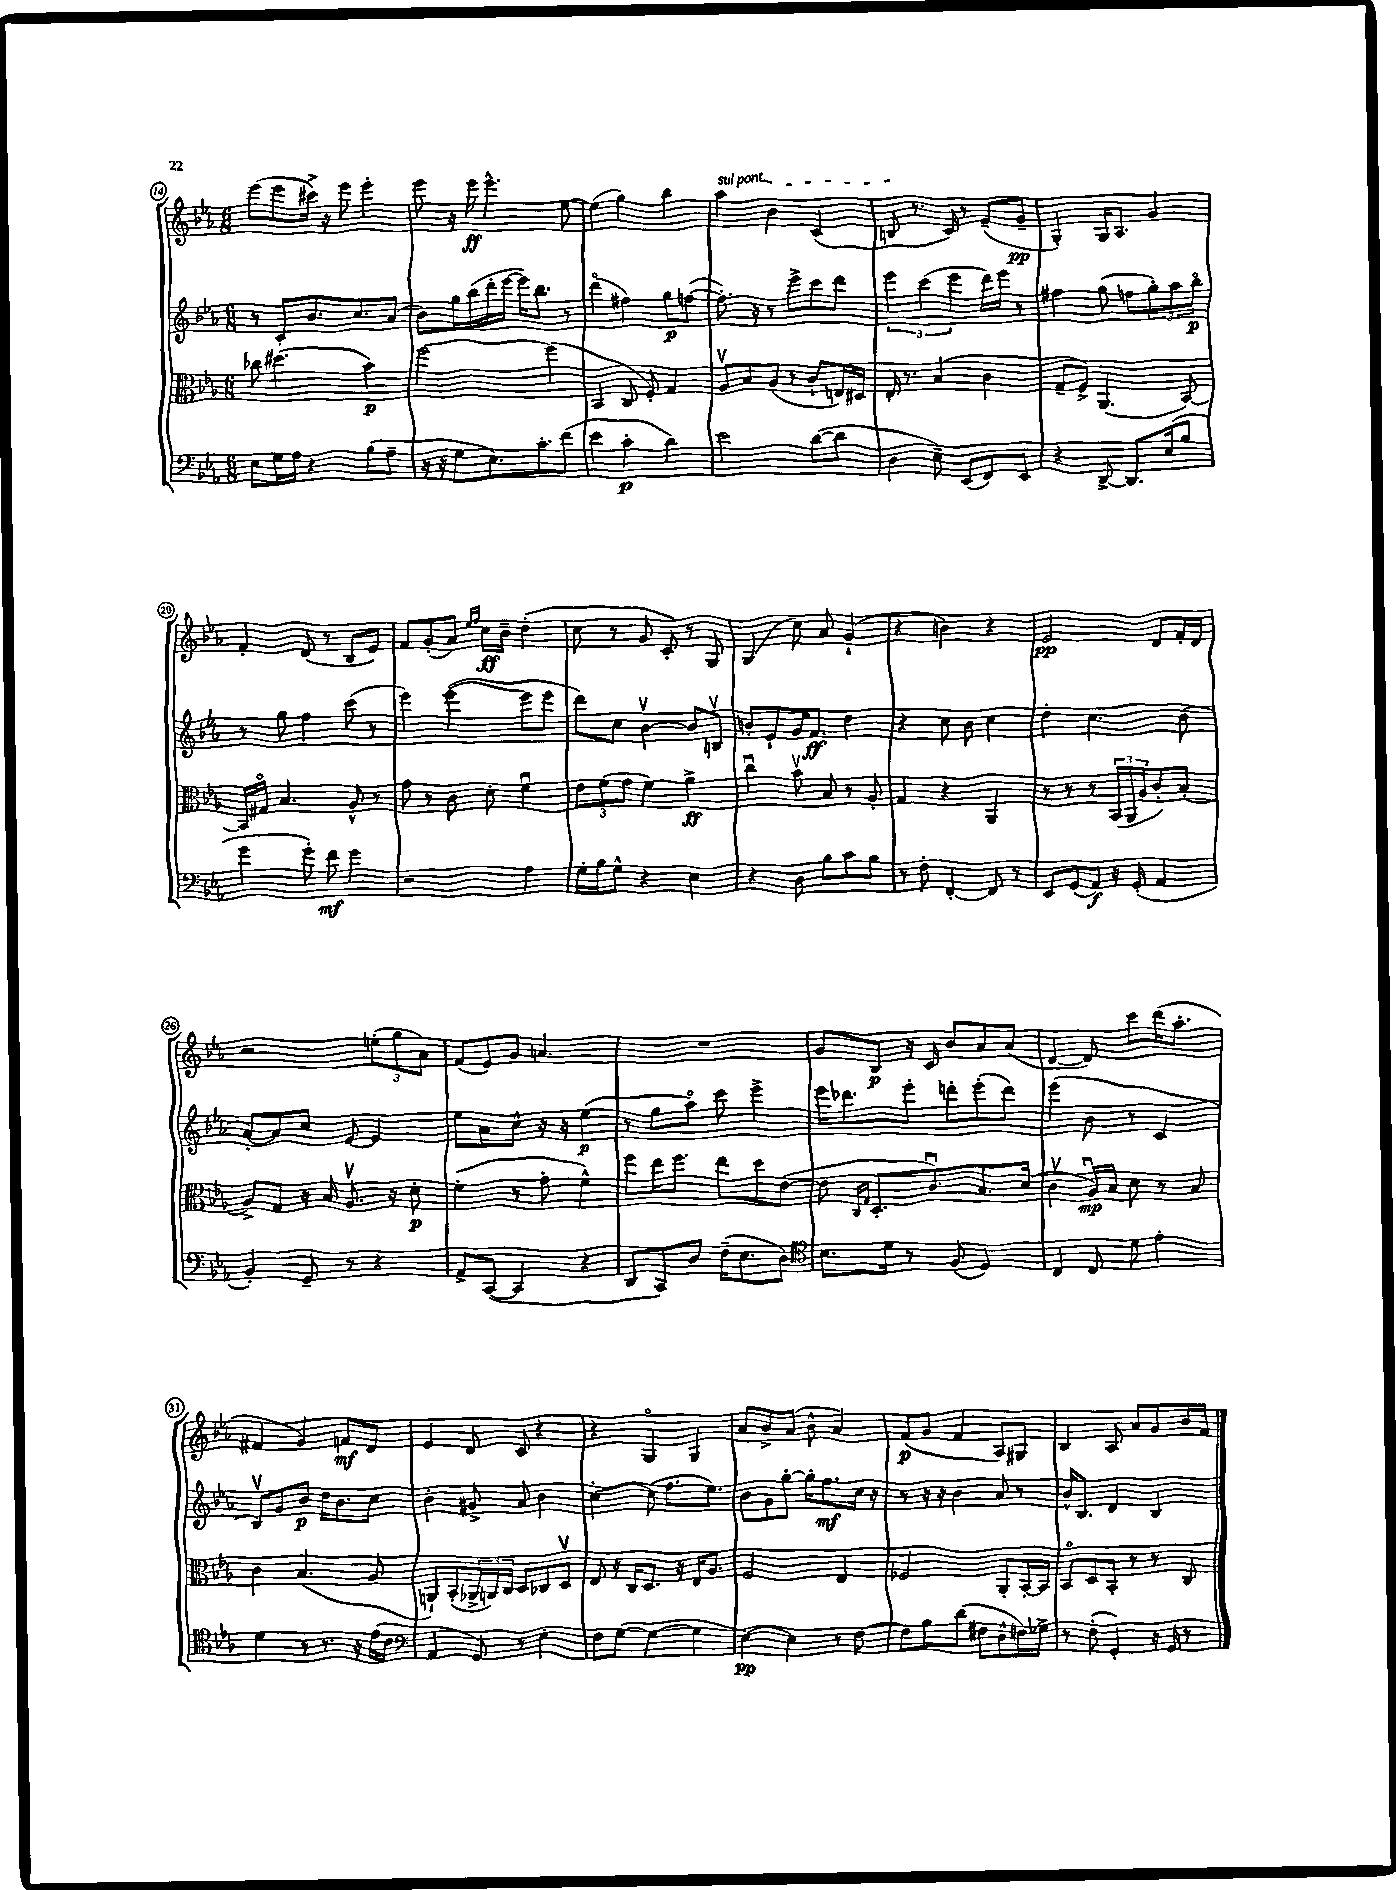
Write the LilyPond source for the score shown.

<<
\new StaffGroup <<
\new Staff = "s0" {
    \clef treble \key ees \major \numericTimeSignature \time 6/8
    ees'''8( ees'''8 cis'''16->) r16 ees'''8 ees'''4-. |
    ees'''8 r16 ees'''16\ff ees'''4.-^ ees''8~ |
    ees''4( g''4) bes''4 |
    \once \override TextSpanner.bound-details.left.text = \markup { \italic "sul pont." } aes''4\startTextSpan bes'4 c'4( |
    b8\stopTextSpan r8. c'16) r8 ees'8--( g'8--\pp |
    g4-.) g16 aes8. g'4 |
    f'4-. d'8( r8 bes8 ees'8) |
    f'8 g'8-.( aes'8) \grace { ees''16 f''16 } c''16\ff bes'16-- d''4-.( |
    c''8 r8 g'8 c'8-.) r8 g8 |
    g4( c''8) aes'8 g'4-!( |
    r4 b'4) r4 |
    ees'2\pp d'8 f'16-. d'16 |
    r2 \tuplet 3/2 { e''8-.( g''8 aes'8) } |
    f'8( ees'8) g'8 a'4. |
    R2. |
    g'8 bes8\p r16 c'16 bes'8 aes'8 aes'8( |
    d'4~ d'8) c'''8 d'''16( aes''8.-. |
    fis'4 g'4) f'8\mf d'8 |
    ees'4 d'8 c'8 r4 |
    r4 g4\flageolet g4 |
    aes'8 bes'8-> aes'8( bes'8-^ aes'4) |
    f'8\p( g'8 f'4 aes8) gis8 |
    bes4 aes8 aes'8 g'8 bes'16 f'16 \bar "|." |
}
\new Staff = "s1" {
    \clef treble \key ees \major \numericTimeSignature \time 6/8
    r8 c'8-. bes'8. c''8. aes'8( |
    bes'8) g''16 bes''16( d'''16-. ees'''16~ ees'''16) bes''8. r8 |
    d'''4\flageolet( fis''4) g''8\p f''8~( |
    f''8.-.) r16 r8 ees'''8-> c'''8 d'''8 |
    \tuplet 3/2 { ees'''4 c'''4( ees'''4 } d'''16) ees'''16 r8 |
    fis''4 g''8( f''8 \tuplet 3/2 { g''8-.) aes''8 bes''8\flageolet\p } |
    r8 g''8 f''4 c'''8( r8 |
    ees'''4) ees'''4~( ees'''8 ees'''8 |
    d'''8) c''8 bes'4~\upbow bes'8 b8\upbow |
    b'8-. ees'8-! g'16 f'8.\ff d''4 |
    r4 c''8 bes'8 c''4 |
    d''4-. c''4. bes'8( |
    aes'8~-.) aes'8 c''8 ees'8~ ees'4 |
    ees''8 aes'8 c''8-^ r16 r16 ees''4\p( |
    r8 g''8 aes''8\flageolet) c'''8 ees'''4-> |
    ees'''16 des'''8. ees'''8-. d'''8-. ees'''8-.( d'''8) |
    ees'''4( bes'8 r8 c'4 |
    bes8\upbow) g'8 bes'8\p d''16 bes'8. c''8 |
    bes'4-. gis'8-> aes'8 bes'4 |
    c''4~-. c''8( f''8. ees''8.) |
    bes'8 g'8 g''8~-. g''16-. f''8.\mf c''16 r16 |
    r8 r16 r16 bes'4 aes'8 r8 |
    bes'16-^ bes8. d'4 bes4 \bar "|." |
}
\new Staff = "s2" {
    \clef alto \key ees \major \numericTimeSignature \time 6/8
    ces''8 dis''4.( bes'4\p) |
    f''2~ f''4( |
    bes,4 c8 f8-.) g4 |
    aes8\upbow bes8 aes8( r8 c'8-! e16) dis16 |
    ees16-. r8. bes4( c'4 |
    g8-- f8->) aes,4.( bes,8~) |
    bes,16 gis16\flageolet bes4. aes8-^ r8 |
    g'8 r8 c'8 d'8-. f'4\downbow |
    \tuplet 3/2 { ees'8 f'8( g'8 } f'4) aes'4->\ff |
    c''4\downbow bes'8\upbow bes8 r8 aes8-. |
    g4 r4 aes,4 |
    r8 r8 r8 \tuplet 3/2 { bes,16( aes,16 aes16 } c'8-.) bes8-.( |
    aes8->) g8 r16 bes16 aes8.\upbow r16 d'8-.\p |
    f'4-.( r8 g'8-. f'4-^) |
    f''8 ees''16 f''8. ees''8 d''8 ees'8~( |
    ees'8 \grace { c16 g16 } d8.-. c'8.\downbow) bes8. d'16( |
    c'4\upbow aes16\downbow\mp) bes16 d'8 r8 bes8 |
    c'4 bes4.( aes8 |
    a,8-!) bes,8-.( \tuplet 3/2 { aes,16-> a,16) c16 } d8 ces8 d8\upbow |
    ees8 r16 c16 d8. r16 ees16 aes8. |
    f2 ees4 |
    fes2 aes,8-. bes,16~-. bes,16 |
    bes,8\flageolet d8 bes,8-. r8 r8 c8 \bar "|." |
}
\new Staff = "s3" {
    \clef bass \key ees \major \numericTimeSignature \time 6/8
    ees8 g16 aes16 r4 bes8( aes8-- |
    r16 r16 g8 ees8.) c'8.-. f'8( |
    ees'4 c'4-.\p d'4) |
    ees'2 d'8~( d'8 |
    d4 ees8--) ees,8( f,8) ees,8 |
    r4 d,8~-> d,8. ees16( bes8 |
    g'4 g'8-.) f'8\mf g'4 |
    r2 aes4 |
    g16-. bes16 g8-^ r4 ees4 |
    r4 d8 bes8 c'8 bes8 |
    r8 f8-. f,4~-. f,8 r8 |
    ees,8 g,8( aes,8\f) r16 g,16-.( aes,4 |
    bes,4-.) g,8-- r8 r4 |
    aes,8-> c,8~( c,4 r4 |
    d,8 c,8) d8 f16--( ees8. d8) |
    \clef tenor bes8. d'16 r8 f8( d4) |
    c4 c8 d'8 ees'4-. |
    d'4 r8 r8. r16 ees'16( c'16 |
    \clef bass aes,4 g,8) r8 ees4-. |
    f8 g8~( g4~ g4 |
    ees4~\pp) ees4 r8 f8~ |
    f8 bes8 d'8( fis8 d8-^ f16) ges16-> |
    r8 f8-.( g,4-.) r16 g,16 r8 \bar "|." |
}
>>
>>
\layout { \context { \Score currentBarNumber = #14 \override BarNumber.stencil = #(make-stencil-circler 0.1 0.3 ly:text-interface::print) } }
